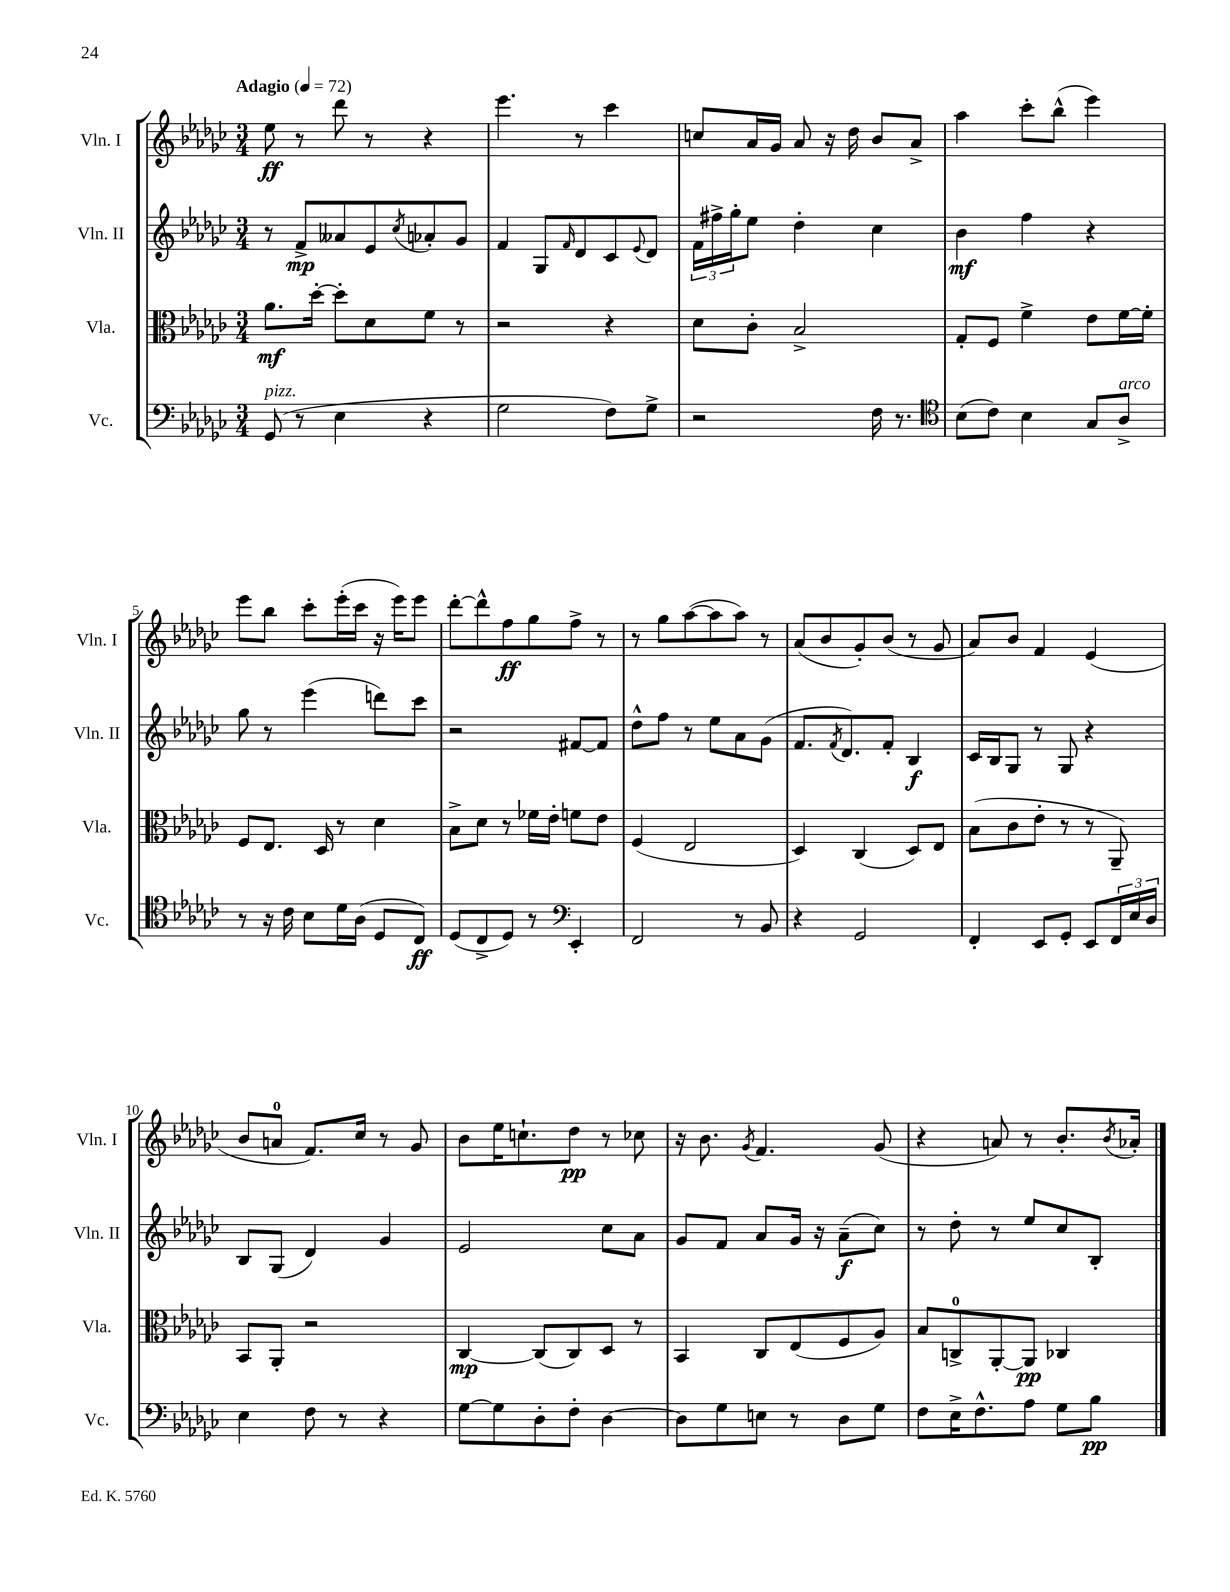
<<
\new StaffGroup <<
\new Staff = "s0" \with { instrumentName = "Vln. I" shortInstrumentName = "Vln. I" } {
    \clef treble \key ges \major \numericTimeSignature \time 3/4 \tempo "Adagio" 4 = 72
    ees''8\ff r8 des'''8 r8 r4 |
    ees'''4. r8 ces'''4 |
    c''8 aes'16 ges'16 aes'8 r16 des''16 bes'8 aes'8-> |
    aes''4 ces'''8-. bes''8-^( ees'''4) |
    ees'''8 bes''8 ces'''8-. ees'''16-.( ces'''16 r16 ees'''16) ees'''8 |
    des'''8~-. des'''8-^ f''8\ff ges''8 f''8-> r8 |
    r8 ges''8 aes''8~( aes''8 aes''8) r8 |
    aes'8( bes'8 ges'8-.) bes'8( r8 ges'8 |
    aes'8) bes'8 f'4 ees'4( |
    bes'8 a'8-0 f'8.) ces''16 r8 ges'8 |
    bes'8 ees''16 c''8.-! des''8\pp r8 ces''8 |
    r16 bes'8. \acciaccatura { ges'8 } f'4. ges'8( |
    r4 a'8) r8 bes'8.-. \acciaccatura { bes'8 } aes'16-. \bar "|." |
}
\new Staff = "s1" \with { instrumentName = "Vln. II" shortInstrumentName = "Vln. II" } {
    \clef treble \key ges \major \numericTimeSignature \time 3/4
    r8 f'8->\mp aeses'8 ees'8 \acciaccatura { ces''8 } aes'8-. ges'8 |
    f'4 ges8 \grace { f'16 } des'8 ces'8 \appoggiatura { ees'8 } des'8 |
    \tuplet 3/2 { f'16 fis''16-> ges''16-. } ees''8 des''4-. ces''4 |
    bes'4\mf f''4 r4 |
    ges''8 r8 ees'''4( d'''8) ces'''8 |
    r2 fis'8~ fis'8 |
    des''8-^ f''8 r8 ees''8 aes'8 ges'8( |
    f'8. \acciaccatura { f'8 } des'8.) f'8-. bes4\f |
    ces'16 bes16 ges8 r8 ges8 r4 |
    bes8 ges8( des'4) ges'4 |
    ees'2 ces''8 aes'8 |
    ges'8 f'8 aes'8 ges'16 r16 aes'8--\f( ces''8) |
    r8 des''8-. r8 ees''8 ces''8 bes8-. \bar "|." |
}
\new Staff = "s2" \with { instrumentName = "Vla." shortInstrumentName = "Vla." } {
    \clef alto \key ges \major \numericTimeSignature \time 3/4
    aes'8.\mf des''16~-. des''8-. des'8 f'8 r8 |
    r2 r4 |
    des'8 ces'8-. bes2-> |
    ges8-. f8 f'4-> ees'8 f'16~ f'16-. |
    f8 ees8. des16 r8 des'4 |
    bes8-> des'8 r8 fes'16 ees'16-. f'8 ees'8 |
    f4( ees2 |
    des4) ces4( des8) ees8 |
    bes8( ces'8 ees'8-. r8 r8 aes,8--) |
    bes,8 aes,8-. r2 |
    ces4~\mp ces8( ces8) des8 r8 |
    bes,4 ces8 ees8( f8 aes8) |
    bes8 c8-0-> aes,8~-. aes,8\pp ces4 \bar "|." |
}
\new Staff = "s3" \with { instrumentName = "Vc." shortInstrumentName = "Vc." } {
    \clef bass \key ges \major \numericTimeSignature \time 3/4
    ges,8^\markup { \italic "pizz." }( r8 ees4 r4 |
    ges2 f8) ges8-> |
    r2 f16 r8. |
    \clef tenor bes8( ces'8) bes4 ges8 aes8->^\markup { \italic "arco" } |
    r8 r16 ces'16 bes8 des'16 aes16( des8 ces8\ff) |
    des8( ces8-> des8) r8 \clef bass ees,4-. |
    f,2 r8 bes,8 |
    r4 ges,2 |
    f,4-. ees,8 ges,8-. ees,8 \tuplet 3/2 { f,16 ees16 des16 } |
    ees4 f8 r8 r4 |
    ges8~ ges8 des8-. f8-. des4~ |
    des8 ges8 e8 r8 des8 ges8 |
    f8 ees16-> f8.-^ aes8 ges8 bes8\pp \bar "|." |
}
>>
>>
